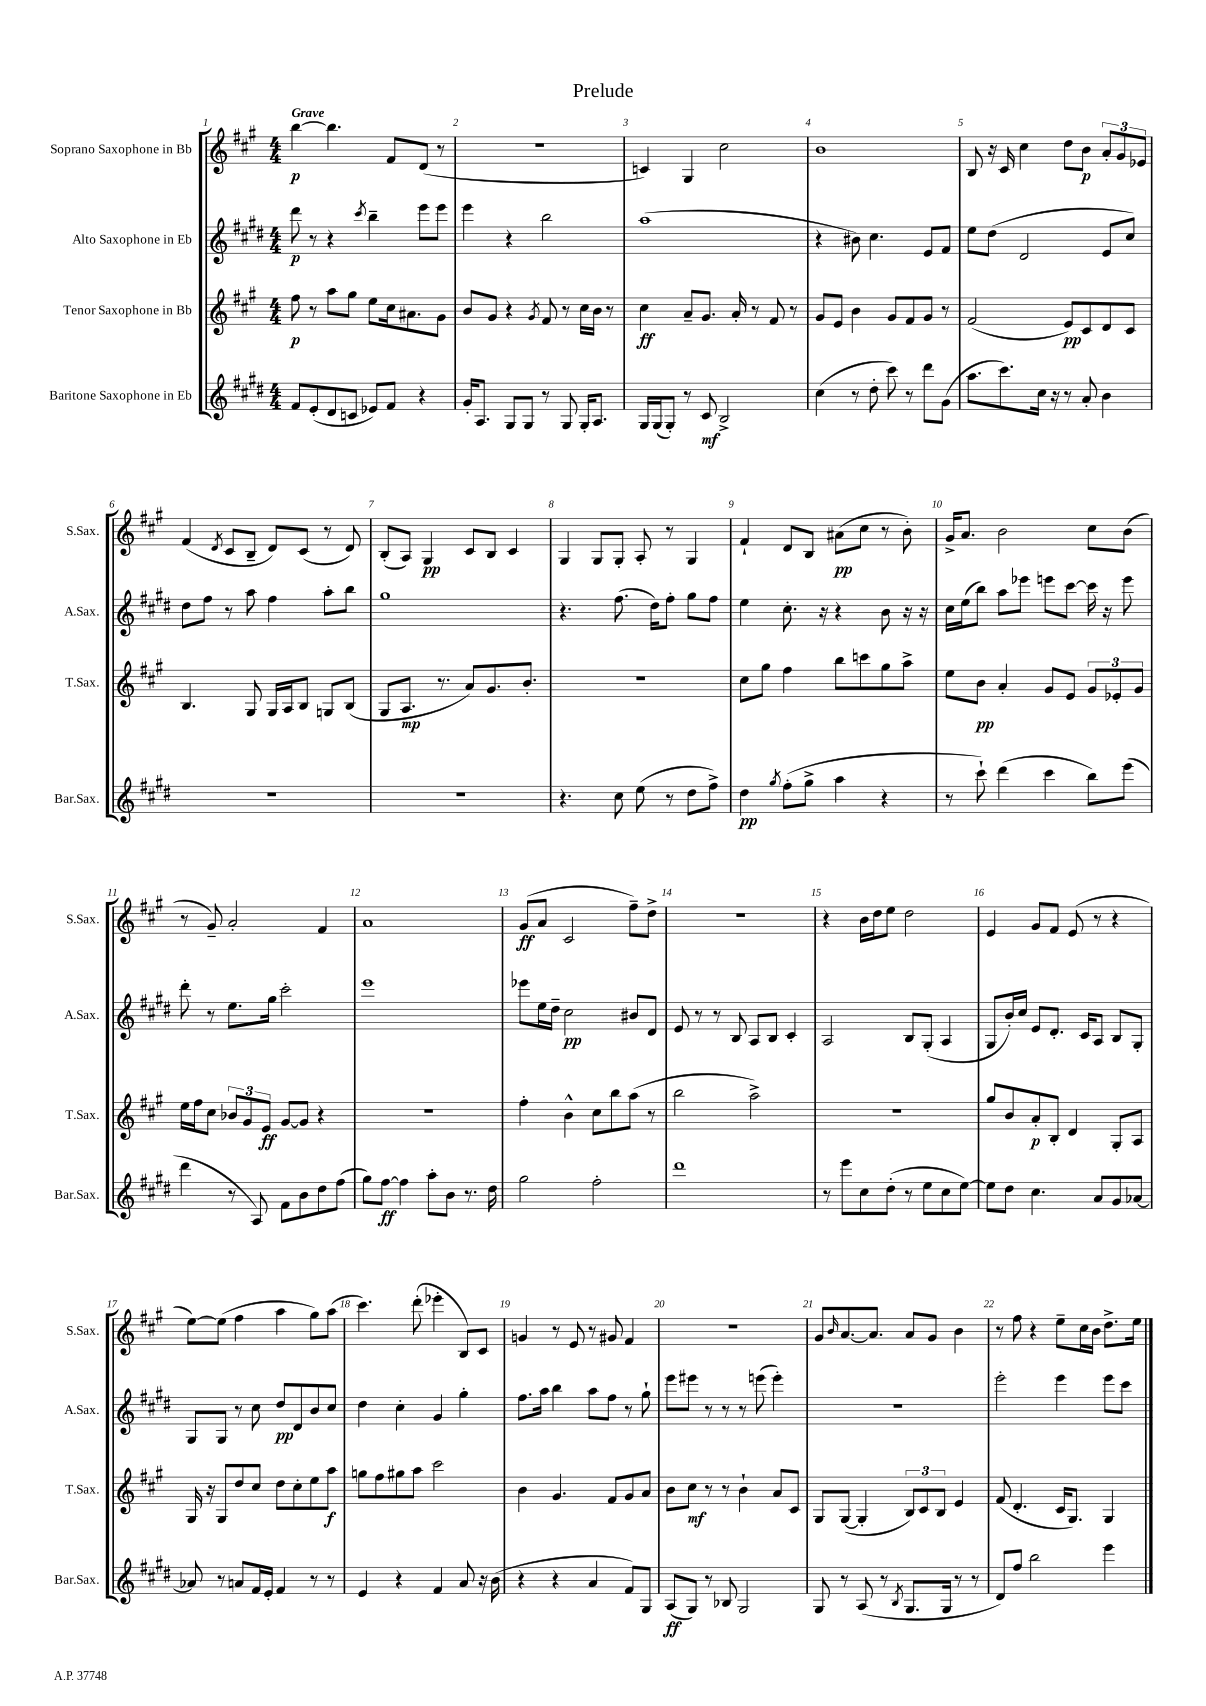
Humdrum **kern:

**kern	**kern	**kern	**kern
*staff4	*staff3	*staff2	*staff1
*clefG2	*clefG2	*clefG2	*clefG2
*k[f#c#g#d#]	*k[f#c#g#]	*k[f#c#g#d#]	*k[f#c#g#]
*M4/4	*M4/4	*M4/4	*M4/4
8f#	8ff#	8ddd#	[4bb
(8e'	8r	8r	.
8d#	8aa	4r	4.bb]
8c	8gg#	.	.
.	.	8qccc#	.
8e-)	8ee	4bb~	.
8f#	16cc#	.	8f#
.	8.a#	.	.
4r	.	8eee	(8d
.	8g#	8eee	8r
=	=	=	=
16g#'	8b	4eee	1r
8.A	.	.	.
.	8g#	.	.
8G#	4r	4r	.
8G#	.	.	.
.	8qg#	.	.
8r	8f#	2bb	.
8G#	8r	.	.
16G#'	16cc#	.	.
8.A	16b	.	.
.	8r	.	.
=	=	=	=
16G#	4cc#	(1aa	4c)
(16G#	.	.	.
8G#')	.	.	.
8r	8a~	.	4G#
8c#	8.g#	.	.
2B^	.	.	2cc#
.	16a'	.	.
.	8r	.	.
.	8f#	.	.
.	8r	.	.
=	=	=	=
(4cc#	8g#	4r	1b
.	8e	.	.
8r	4b	8b#)	.
8dd#'	.	4.cc#	.
8ccc#)	8g#	.	.
8r	8f#	.	.
8ddd#	8g#	8e	.
(8g#	8r	8f#	.
=	=	=	=
8.aa	(2f#	8ee	8B
.	.	(8dd#	16r
8.ccc#)	.	.	16c#
.	.	2d#	4cc#
16cc#	.	.	.
16r	.	.	.
8r	8e)	.	8dd
8a'	8c#	.	8b
4b	8d	8e	12a'
.	.	.	12g#
.	8c#	8cc#)	.
.	.	.	12e-
=	=	=	=
1r	4.B	8dd#	(4f#
.	.	8ff#	.
.	.	.	8qd
.	.	8r	8c#
.	8G#	8aa	8B~
.	16G#	4ff#	8d)
.	16A	.	.
.	8B	.	(8c#
.	8G	8aa'	8r
.	(8B	8bb	8d)
=	=	=	=
1r	8G#	1gg#	(8B'
.	8.A	.	8A)
.	.	.	4G#
.	8.r	.	.
.	8a)	.	8c#
.	8.g#	.	8B
.	.	.	4c#
.	8.b'	.	.
=	=	=	=
4.r	1r	4.r	4G#
.	.	.	8G#
8cc#	.	(8.ff#	8G#'
(8ee	.	.	8A'
.	.	16dd#)	.
8r	.	8ff#'	8r
8dd#	.	8gg#	4G#
8ff#^)	.	8ff#	.
=	=	=	=
4dd#	8cc#	4ee	4f#`
.	8gg#	.	.
8qgg#	.	.	.
(8ff#'	4ff#	8.cc#'	8d
8gg#^	.	.	8B
.	.	16r	.
4aa	8bb	4r	(8a#
.	8ccc	.	8cc#
4r	8gg#	8b	8r
.	8aa^	16r	8b')
.	.	16r	.
=	=	=	=
8r	8ee	16cc#	16g#^
.	.	(16ee	8.a
8ccc#`)	8b	8bb)	.
(4ddd#	4a'	8aa	2b
.	.	8eee-	.
4ccc#	8g#	8eee	.
.	8e	[8ccc#	.
8bb)	12g#	16ccc#]	8cc#
.	.	16r	.
.	12e-'	.	.
(8eee	.	8eee	(8b
.	12g#	.	.
=	=	=	=
4ddd#	16ee	8ddd#'	8r
.	16ff#	.	.
.	8cc#	8r	8g#~)
8r	12b-	8.ee	2a'
.	12g#	.	.
8A)	.	.	.
.	12e	.	.
.	.	16gg#	.
8f#	[8g#	2ccc#'	.
8b	8g#]	.	.
8dd#	4r	.	4f#
(8ff#	.	.	.
=	=	=	=
8gg#)	1r	1eee	1a
[8ff#	.	.	.
4ff#]	.	.	.
8aa'	.	.	.
8b	.	.	.
8.r	.	.	.
16dd#	.	.	.
=	=	=	=
2gg#	4ff#'	8eee-	(8g#
.	.	16ee	8a
.	.	16dd#~	.
.	4b^^	2cc#	2c#
2ff#'	8cc#	.	.
.	8bb	.	.
.	(8aa	8b#	8ff#~)
.	8r	8d#	8dd^
=	=	=	=
1ddd#	2bb	8e	1r
.	.	8r	.
.	.	8r	.
.	.	8B	.
.	2aa^)	8A	.
.	.	8B	.
.	.	4c#'	.
=	=	=	=
8r	1r	2A	4r
8eee	.	.	.
8cc#	.	.	16b
.	.	.	16dd
(8dd#'	.	.	8ee
8r	.	8B	2dd
8ee	.	(8G#'	.
8cc#	.	4A	.
[8ee)	.	.	.
=	=	=	=
8ee]	8gg#	8G#	4e
8dd#	8b	16b')	.
.	.	16cc#	.
4.cc#	8a'	8e	8g#
.	8B'	8.d#'	8f#
.	4d	.	(8e
.	.	16c#	.
8a	.	8A	8r
8g#	8G#'	8B	4r
[8a-	8A	8G#'	.
=	=	=	=
8a-]	16G#	8G#	[8ee)
.	16r	.	.
8r	8G#	8G#	(8ee]
8a	8dd	8r	4ff#
16f#	8cc#	8cc#	.
16e'	.	.	.
4f#	8dd	8dd#	4aa
.	8cc#'	8d#	.
8r	8ee	8b	8gg#)
8r	8aa	8cc#	(8aa
=	=	=	=
4e	8gg	4dd#	4.ccc#)
.	8ff#	.	.
4r	8gg#	4cc#'	.
.	8aa	.	(8ddd'
4f#	2ccc#	4g#	4eee-'
8a	.	4gg#'	8B)
16r	.	.	8c#
(16b	.	.	.
=	=	=	=
4r	4b	8.ff#	4g
.	.	16aa	.
4r	4.g#	4bb	8r
.	.	.	8e
4a	.	8aa	8r
.	8f#	8ff#	8g#
8f#)	8g#	8r	4f#
8G#	8a	8gg#`	.
=	=	=	=
(8A	8b	8eee	1r
8G#)	8cc#	8eee#	.
8r	8r	8r	.
8B-	8r	8r	.
2G#	4b`	8r	.
.	.	(8eee	.
.	8a	4eee')	.
.	8c#	.	.
=	=	=	=
8G#	8G#	1r	8g#
.	.	.	16qqb
8r	([8G#	.	[8.a
(8A	4G#']	.	.
.	.	.	8.a]
8r	.	.	.
8qB	.	.	.
8.G#	12B)	.	8a
.	12c#	.	.
.	.	.	8g#
.	12B	.	.
16G#	.	.	.
8r	4e	.	4b
8r	.	.	.
=	=	=	=
8d#)	(8f#	2eee'	8r
8ff#	4.d'	.	8ff#
2bb	.	.	4r
.	16c#	4eee	8ee~
.	8.G#)	.	.
.	.	.	16cc#
.	.	.	16b
4eee	4G#	8eee	8.dd^
.	.	8ccc#	.
.	.	.	16ee
==	==	==	==
*-	*-	*-	*-
